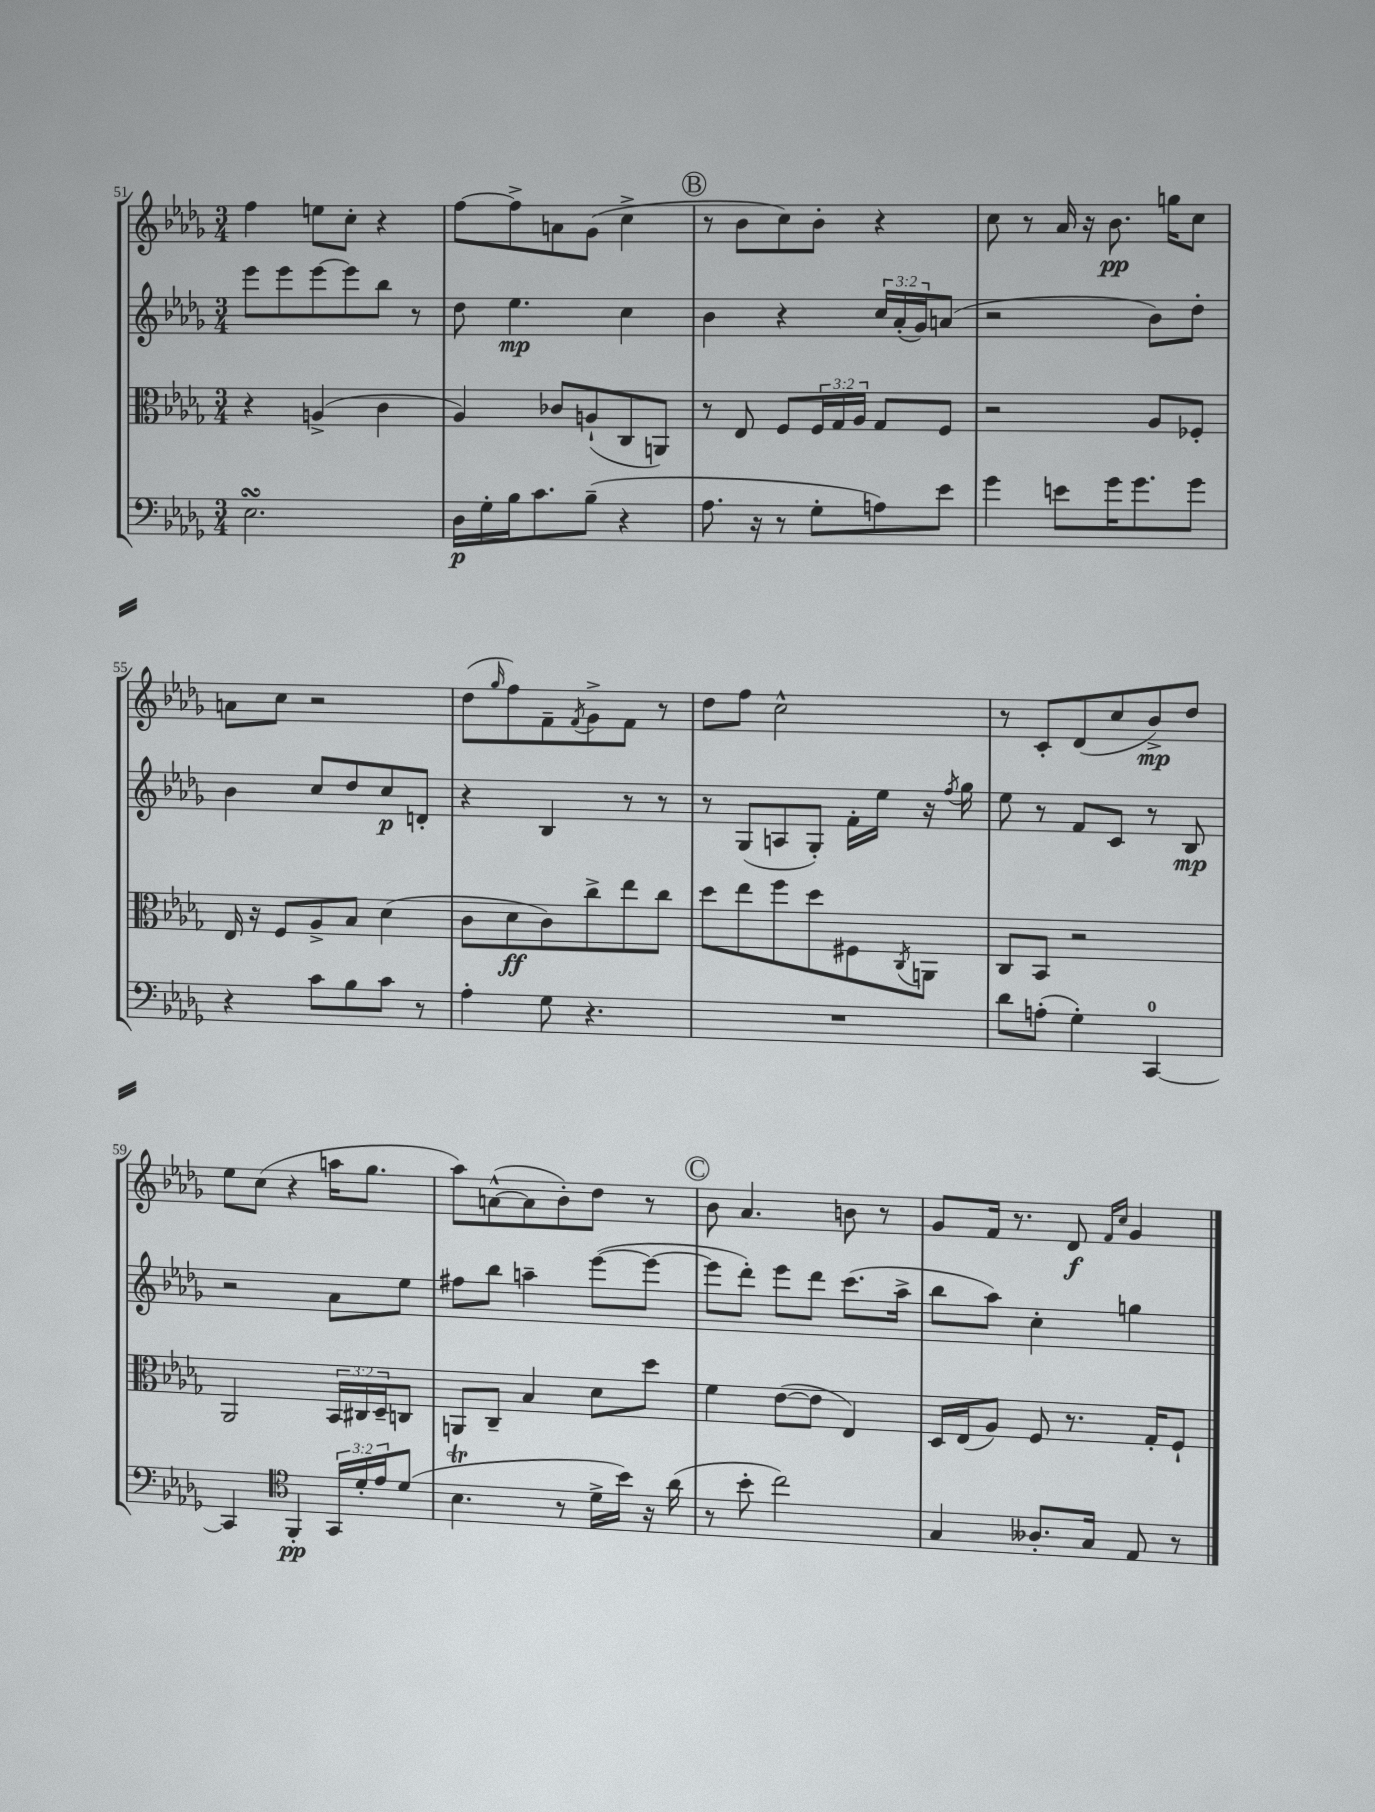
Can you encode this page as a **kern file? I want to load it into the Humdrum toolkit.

**kern	**dynam	**kern	**dynam	**kern	**dynam	**kern	**dynam
*part4	*part4	*part3	*part3	*part2	*part2	*part1	*part1
*staff4	*staff4	*staff3	*staff3	*staff2	*staff2	*staff1	*staff1
*clefF4	*	*clefC3	*	*clefG2	*	*clefG2	*
*k[b-e-a-d-g-]	*	*k[b-e-a-d-g-]	*	*k[b-e-a-d-g-]	*	*k[b-e-a-d-g-]	*
*M3/4	*	*M3/4	*	*M3/4	*	*M3/4	*
=51	=51	=51	=51	=51	=51	=51	=51
2.E-sSSS\	.	4r	.	8eee-\L	.	4ff\	.
.	.	.	.	8eee-\	.	.	.
.	.	(4An^/	.	[8eee-\	.	8een\L	.
.	.	.	.	8eee-\]	.	8cc'\J	.
.	.	4c\	.	8bb-\J	.	4r	.
.	.	.	.	8r	.	.	.
=52	=52	=52	=52	=52	=52	=52	=52
16D-\LL	p	4A-/)	.	8dd-\	.	[8ff\L	.
16G-'\	.	.	.	.	.	.	.
16B-\J	.	.	.	4.ee-\	mp	8ff^\]	.
8.c\	.	.	.	.	.	.	.
.	.	8c-X/L	.	.	.	8an\	.
(8B-~\J	.	(8An`/	.	.	.	(8g-\J	.
4r	.	8C/	.	4cc\	.	4cc^\	.
.	.	8AAn/J)	.	.	.	.	.
!!LO:REH:place=s1:t=B
=53	=53	=53	=53	=53	=53	=53	=53
8.A-\	.	8r	.	4b-\	.	8r	.
.	.	8E-/	.	.	.	8b-\L	.
16r	.	.	.	.	.	.	.
8r	.	8F/L	.	4r	.	8cc\)	.
8G-'\L	.	24F/L	.	.	.	8b-'\J	.
.	.	24G-/	.	.	.	.	.
.	.	24A-/JJ	.	.	.	.	.
8An\)	.	8G-/L	.	24cc/LL	.	4r	.
.	.	.	.	(24a-'/	.	.	.
.	.	.	.	24g-/J)	.	.	.
8e-\J	.	8F/J	.	(8an/J	.	.	.
=54	=54	=54	=54	=54	=54	=54	=54
4g-\	.	2r	.	2r	.	8cc\	.
.	.	.	.	.	.	8r	.
8en\L	.	.	.	.	.	16a-/	.
.	.	.	.	.	.	16r	.
16g-\K	.	.	.	.	.	8.b-\	pp
8.g-\	.	.	.	.	.	.	.
.	.	8A-/L	.	8b-\L)	.	.	.
.	.	.	.	.	.	16ggn\KL	.
8g-\J	.	8F-X'/J	.	8dd-'\J	.	8cc\J	.
!!LO:LB:g=z
=55	=55	=55	=55	=55	=55	=55	=55
4r	.	16E-/	.	4b-\	.	8an\L	.
.	.	16r	.	.	.	.	.
.	.	8F/L	.	.	.	8cc\J	.
8c\L	.	8A-^/	.	8cc/L	.	2r	.
8B-\	.	8B-/J	.	8dd-/	.	.	.
8c\J	.	(4d-\	.	8cc/	p	.	.
8r	.	.	.	8dn'/J	.	.	.
=56	=56	=56	=56	=56	=56	=56	=56
4A-'\	.	8c\L	.	4r	.	(8dd-\L	.
.	.	.	.	.	.	16qqgg-/	.
.	.	8d-\	ff	.	.	8ff\)	.
8G-\	.	8c\)	.	4B-/	.	8f~\	.
.	.	.	.	.	.	8qf/	.
4.r	.	8cc^\	.	.	.	8g-^\	.
.	.	8ee-\	.	8r	.	8f\J	.
.	.	8cc\J	.	8r	.	8r	.
=57	=57	=57	=57	=57	=57	=57	=57
2.r	.	8dd-\L	.	8r	.	8dd-\L	.
.	.	8ee-\	.	(8G-/L	.	8ff\J	.
.	.	8ff\	.	8An/	.	2cc^^\	.
.	.	8dd-\	.	8G-'/J)	.	.	.
.	.	8F#X\	.	16f'\LL	.	.	.
.	.	.	.	16ee-\JJ	.	.	.
.	.	8qC/	.	.	.	.	.
.	.	8AAn\J	.	16r	.	.	.
.	.	.	.	8qff/	.	.	.
.	.	.	.	16gg-\	.	.	.
=58	=58	=58	=58	=58	=58	=58	=58
8d-\L	.	8C/L	.	8ee-\	.	8r	.
(8An'\J	.	8BB-/J	.	8r	.	8c'/L	.
4G-'\)	.	2r	.	8f/L	.	(8d-/	.
.	.	.	.	8c/J	.	8cc/	.
[4CC/	.	.	.	8r	.	8b-^/)	mp
.	.	.	.	8B-/	mp	8dd-/J	.
!!LO:LB:g=z
=59	=59	=59	=59	=59	=59	=59	=59
4CC/]	.	2AA-/	.	2r	.	8ee-\L	.
.	.	.	.	.	.	(8cc\J	.
*clefC4	*	*	*	*	*	*	*
4FF'/	pp	.	.	.	.	4r	.
24GG-/LL	.	24BB-/LL	.	8a-\L	.	16aan\KL	.
24d-'/	.	24C#X/	.	.	.	.	.
.	.	.	.	.	.	8.gg-\J	.
24e-/J	.	24D-~/J	.	.	.	.	.
(8d-/J	.	8Cn/J	.	8ee-\J	.	.	.
=60	=60	=60	=60	=60	=60	=60	=60
4.B-T\	.	8AAn/L	.	8ff#X\L	.	8aa-\L)	.
.	.	8C~/J	.	8bb-\J	.	([8an^^\	.
.	.	4B-/	.	4aan~\	.	8a\]	.
8r	.	.	.	.	.	8b-'\)	.
16d-^\LL	.	8d-\L	.	([8eee-\L	.	8dd-\J	.
16b-\JJ)	.	.	.	.	.	.	.
16r	.	8dd-\J	.	8eee-\J_	.	8r	.
(16a-\	.	.	.	.	.	.	.
!!LO:REH:place=s1:t=C
=61	=61	=61	=61	=61	=61	=61	=61
8r	.	4f\	.	8eee-\L]	.	8b-\	.
8b-'\	.	.	.	8ddd-'\J)	.	4.a-/	.
2cc\)	.	([8e-\L	.	8eee-\L	.	.	.
.	.	8e-\J]	.	8ddd-\J	.	.	.
.	.	4E-/)	.	(8.ccc\L	.	8bn\	.
.	.	.	.	.	.	8r	.
.	.	.	.	16aa-^\Jk	.	.	.
=62	=62	=62	=62	=62	=62	=62	=62
4G-/	.	16D-/LL	.	8bb-\L	.	8g-/L	.
.	.	(16E-/J	.	.	.	.	.
.	.	8A-/J)	.	8aa-\J)	.	16f/Jk	.
.	.	.	.	.	.	8.r	.
8.A--X'/L	.	8F/	.	4cc'\	.	.	.
.	.	8.r	.	.	.	8d-/	f
16G-/Jk	.	.	.	.	.	.	.
.	.	.	.	.	.	16qqf/LL	.
.	.	.	.	.	.	16qqcc/JJ	.
8E-/	.	.	.	4ggn\	.	4g-/	.
.	.	16G-'/KL	.	.	.	.	.
8r	.	8F`/J	.	.	.	.	.
==	==	==	==	==	==	==	==
*-	*-	*-	*-	*-	*-	*-	*-
